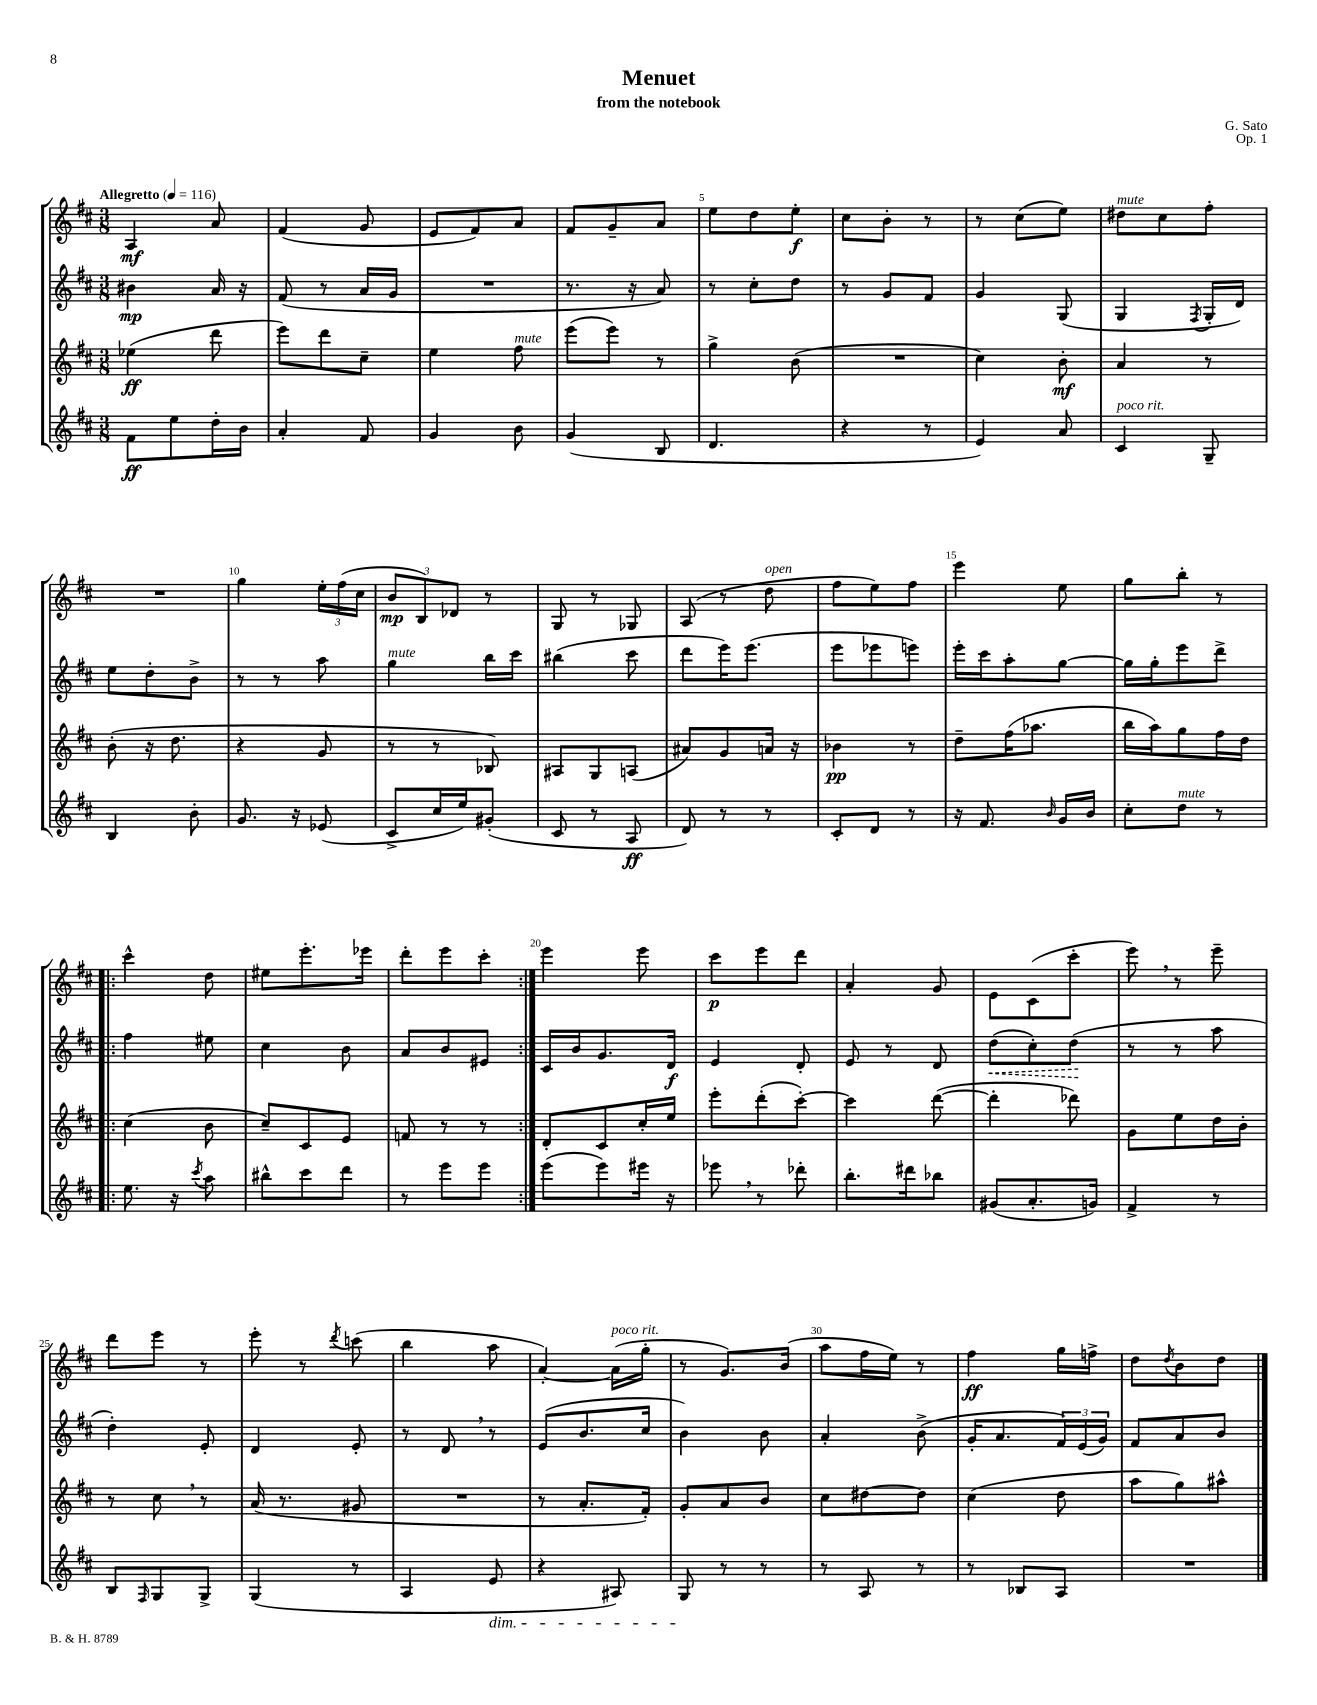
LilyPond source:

\header { title = "Menuet" composer = "G. Sato" subtitle = "from the notebook" opus = "Op. 1" }
<<
\new StaffGroup <<
\new Staff = "s0" {
    \clef treble \key d \major \numericTimeSignature \time 3/8 \tempo "Allegretto" 4 = 116
    a4\mf a'8 |
    fis'4( g'8 |
    e'8 fis'8) a'8 |
    fis'8 g'8-- a'8 |
    e''8 d''8 e''8-.\f |
    cis''8 b'8-. r8 |
    r8 cis''8( e''8) |
    dis''8^\markup { \italic "mute" } cis''8 fis''8-. |
    R4. |
    g''4 \tuplet 3/2 { e''16-. fis''16( cis''16 } |
    \tuplet 3/2 { b'8\mp b8) des'8 } r8 |
    g8 r8 ges8 |
    a8( r8 d''8^\markup { \italic "open" } |
    fis''8 e''8) fis''8 |
    e'''4 e''8 |
    g''8 b''8-. r8 |
    \repeat volta 2 { cis'''4-^ d''8 |
    eis''8 e'''8.-. ees'''16 |
    d'''8-. e'''8 cis'''8-. | }
    e'''4 e'''8 |
    cis'''8\p e'''8 d'''8 |
    a'4-. g'8 |
    e'8 cis'8( cis'''8-. |
    e'''8) \breathe r8 e'''8-- |
    d'''8 e'''8 r8 |
    e'''8-. r8 \acciaccatura { d'''8 } c'''8( |
    b''4 a''8 |
    a'4~-.) a'16^\markup { \italic "poco rit." }( g''16-. |
    r8 g'8.) b'16( |
    a''8 fis''16 e''16) r8 |
    fis''4\ff g''16 f''16-> |
    d''8 \acciaccatura { d''8 } b'8 d''8 \bar "|." |
}
\new Staff = "s1" {
    \clef treble \key d \major \numericTimeSignature \time 3/8
    bis'4\mp a'16 r16 |
    fis'8( r8 a'16 g'16 |
    R4. |
    r8. r16 a'8) |
    r8 cis''8-. d''8 |
    r8 g'8 fis'8 |
    g'4 g8( |
    g4 \acciaccatura { fis8 } g16-. d'16) |
    e''8 d''8-. b'8-> |
    r8 r8 a''8 |
    g''4^\markup { \italic "mute" } b''16 cis'''16 |
    bis''4( cis'''8 |
    d'''8 e'''16) e'''8.( |
    e'''8 ees'''8 e'''8) |
    e'''16-. cis'''16 a''8-. g''8~ |
    g''16 g''16-. e'''8 d'''8-> |
    \repeat volta 2 { fis''4 eis''8 |
    cis''4 b'8 |
    a'8 b'8 eis'8 | }
    cis'16 b'16 g'8. d'16\f |
    e'4 d'8-. |
    e'8 r8 d'8 |
    \once \override Hairpin.style = #'dashed-line d''8\<( cis''8-.) d''8\!( |
    r8 r8 a''8 |
    d''4-.) e'8-. |
    d'4 e'8-. |
    r8 d'8 \breathe r8 |
    e'8( b'8. cis''16 |
    b'4) b'8 |
    a'4-. b'8->( |
    g'16-. a'8. \tuplet 3/2 { fis'16) e'16( g'16) } |
    fis'8 a'8 b'8 \bar "|." |
}
\new Staff = "s2" {
    \clef treble \key d \major \numericTimeSignature \time 3/8
    ees''4\ff( d'''8 |
    e'''8) d'''8 cis''8-- |
    e''4 fis''8^\markup { \italic "mute" } |
    e'''8( e'''8) r8 |
    g''4-> b'8( |
    R4. |
    cis''4) b'8-.\mf |
    a'4 r8 |
    b'8-.( r16 d''8. |
    r4 g'8 |
    r8 r8 bes8) |
    ais8 g8 a8( |
    ais'8) g'8 a'16 r16 |
    bes'4\pp r8 |
    d''8-- fis''16( aes''8. |
    b''16 a''16) g''8 fis''16 d''16 |
    \repeat volta 2 { cis''4( b'8 |
    cis''8--) cis'8 e'8 |
    f'8 r8 r8 | }
    d'8-. cis'8 cis''16-. e''16 |
    e'''8-. d'''8-.( cis'''8~-.) |
    cis'''4 d'''8~( |
    d'''4-. des'''8) |
    g'8 e''8 d''16 b'16-. |
    r8 cis''8 \breathe r8 |
    a'16( r8. gis'8 |
    R4. |
    r8 a'8.-. fis'16-.) |
    g'8-. a'8 b'8 |
    cis''8 dis''8~ dis''8 |
    cis''4( d''8 |
    a''8 g''8) ais''8-^ \bar "|." |
}
\new Staff = "s3" {
    \clef treble \key d \major \numericTimeSignature \time 3/8
    fis'8\ff e''8 d''16-. b'16 |
    a'4-. fis'8 |
    g'4 b'8 |
    g'4( b8 |
    d'4. |
    r4 r8 |
    e'4) a'8 |
    cis'4^\markup { \italic "poco rit." } g8-- |
    b4 b'8-. |
    g'8. r16 ees'8( |
    cis'8-> cis''16 e''16) gis'8-.( |
    cis'8 r8 a8\ff |
    d'8) r8 r8 |
    cis'8-. d'8 r8 |
    r16 fis'8. \grace { b'16 } g'16 b'16 |
    cis''8-. d''8^\markup { \italic "mute" } r8 |
    \repeat volta 2 { e''8. r16 \acciaccatura { cis'''8 } a''8 |
    bis''8-^ cis'''8 d'''8 |
    r8 e'''8 e'''8 | }
    e'''8( e'''8) eis'''16 r16 |
    ees'''8 \breathe r8 des'''8-. |
    b''8.-. dis'''16 bes''8 |
    gis'8( a'8.-. g'16) |
    fis'4-> r8 |
    b8 \grace { fis16 } g8 g8-> |
    g4( r8 |
    a4 e'8\dim |
    r4 ais8) |
    g8\! r8 r8 |
    r8 a8 r8 |
    r8 bes8 a8 |
    R4. \bar "|." |
}
>>
>>
\layout { \context { \Score \override BarNumber.break-visibility = ##(#f #t #t) barNumberVisibility = #(every-nth-bar-number-visible 5) } }
